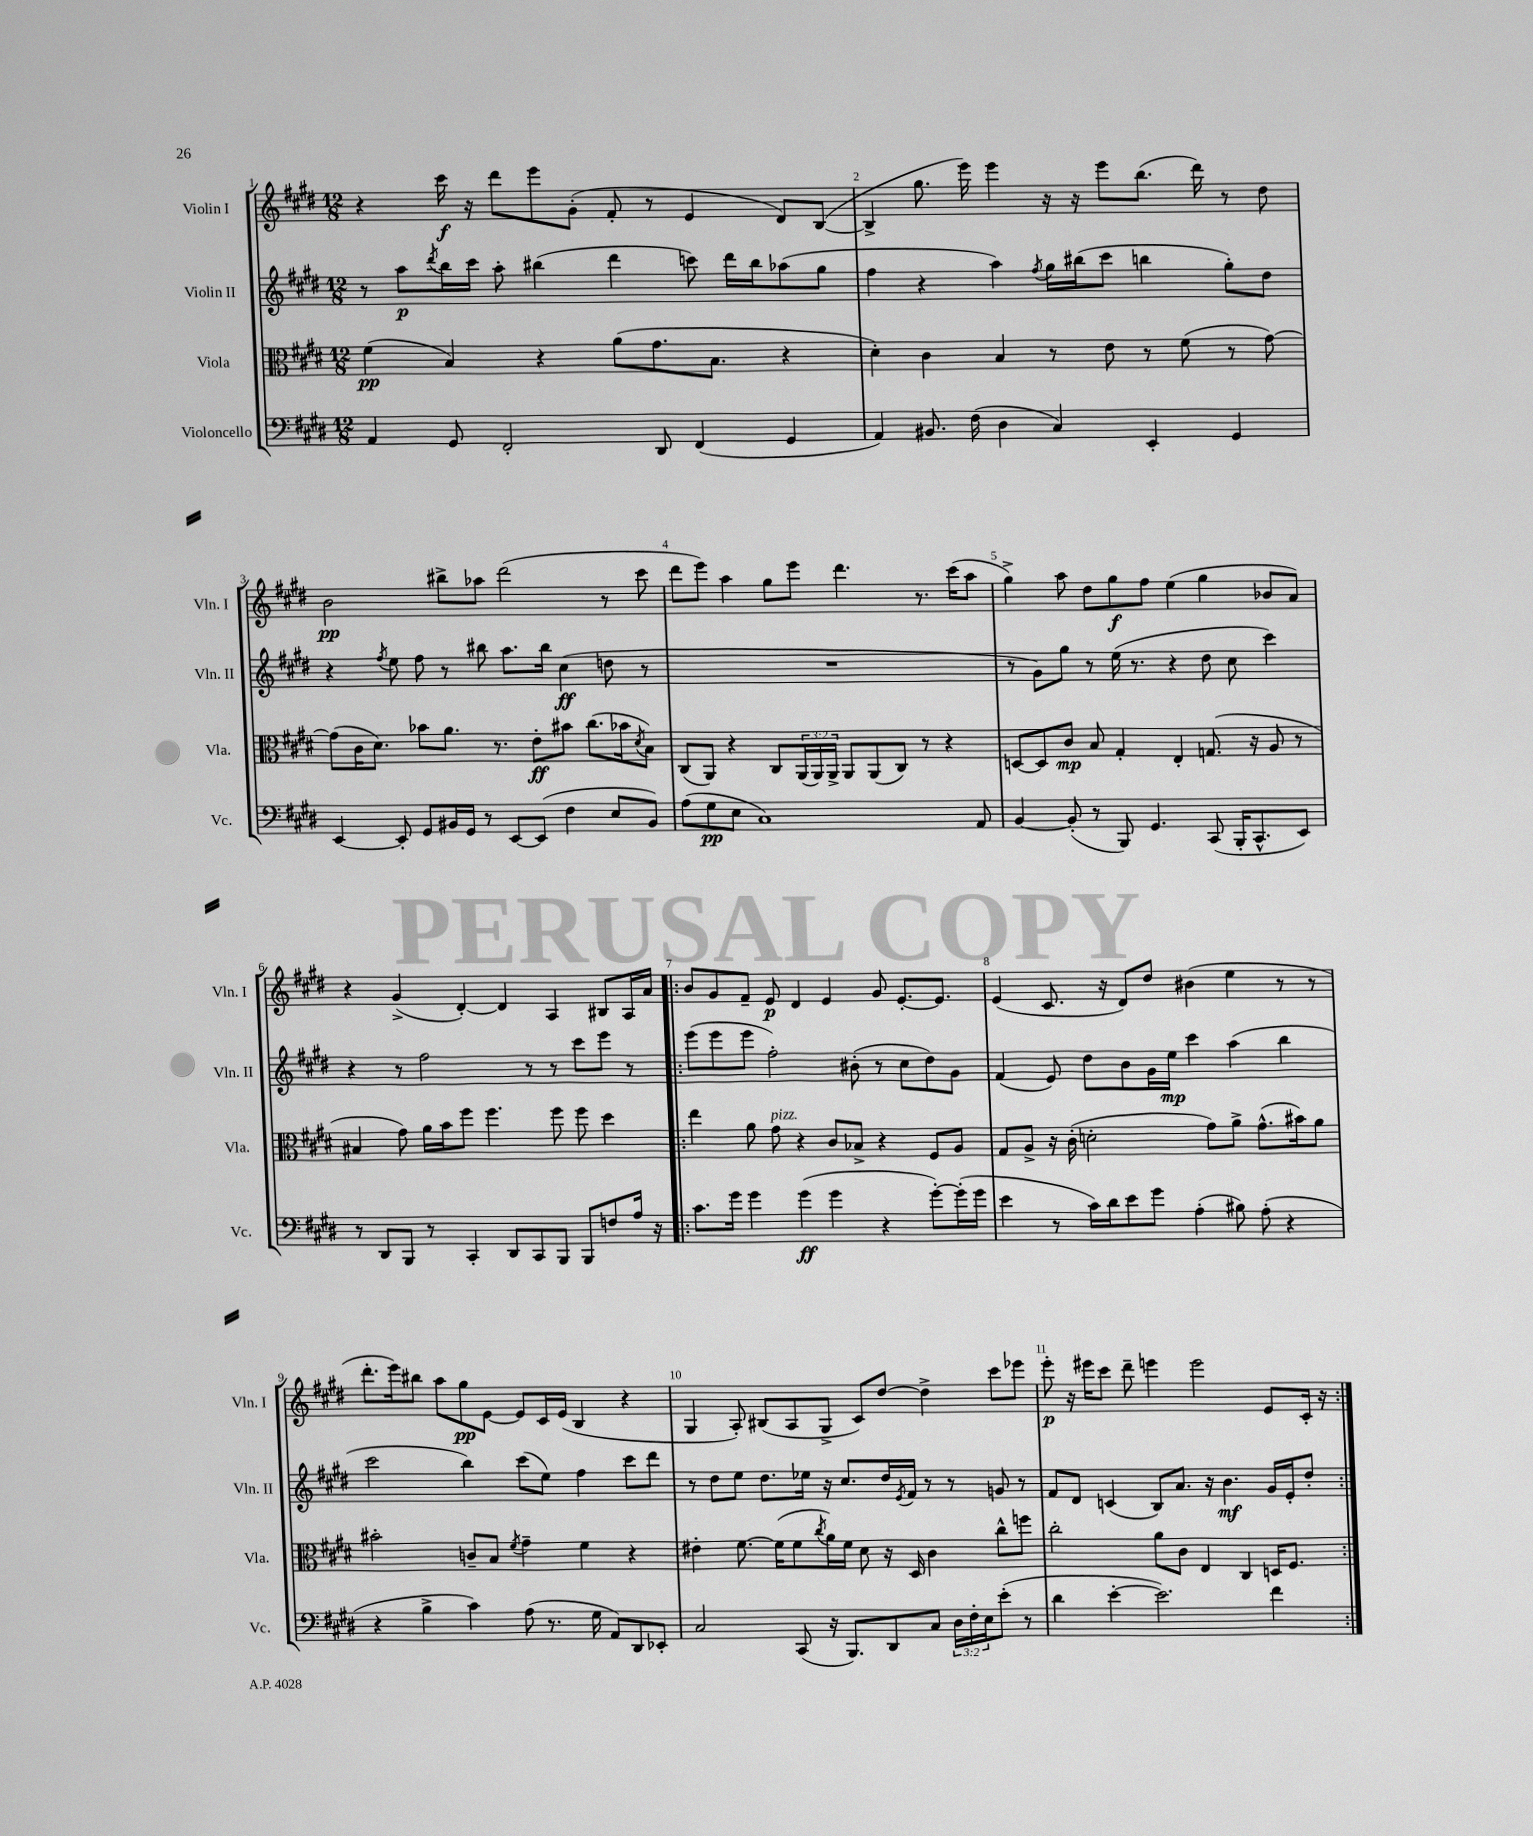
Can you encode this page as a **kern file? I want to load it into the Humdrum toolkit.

**kern	**kern	**kern	**kern
*staff4	*staff3	*staff2	*staff1
*clefF4	*clefC3	*clefG2	*clefG2
*k[f#c#g#d#]	*k[f#c#g#d#]	*k[f#c#g#d#]	*k[f#c#g#d#]
*M12/8	*M12/8	*M12/8	*M12/8
4AA	(4f#	8r	4r
.	.	8aa	.
.	.	8qddd#	.
8GG#	4B)	16bb	16ccc#
.	.	16ccc#	16r
2FF#'	.	8aa'	8ddd#
.	4r	(4bb#	8eee
.	.	.	(8g#'
.	(8a	4ddd#	8f#'
8DD#	8.g#	.	8r
(4FF#	.	8ccc)	4e
.	8.B	.	.
.	.	16ddd#	.
.	.	16bb#	.
4GG#	4r	(8aa-	8d#)
.	.	8gg#	([8B
=	=	=	=
4AA)	4d#')	4ff#	4B^]
8.BB#	4c#	4r	8.gg#
(16F#	.	.	16eee)
4D#	4B	4aa)	4eee
.	.	8qff#	.
4C#)	8r	16gg#	16r
.	.	(16bb#	16r
.	8e	8ccc#	8eee
4EE'	8r	4bb	(8.bb
.	(8f#	.	.
.	.	.	16ddd#)
4GG#	8r	8gg#')	8r
.	[8g#)	8dd#	8dd#
=	=	=	=
[4EE	(8g#]	4r	2b
.	16c#	.	.
.	8.d#)	.	.
.	.	8qff#	.
8EE']	.	8ee	.
8GG#	8b-	8ff#	.
16BB#	8.a	8r	8bb#^
16GG#	.	.	.
8r	.	8bb#	8aa-
.	8.r	.	.
[8EE	.	8.aa	(2ddd#
(8EE]	8e'	.	.
.	.	16bb#	.
4F#	8b#	(4cc#	.
.	(8.cc#	.	.
8E	.	8dd	8r
.	16b-	.	.
.	8qd#	.	.
8BB#)	8B)	8r	8ccc#
=	=	=	=
(8A	(8C#	1.r	8ddd#
8G#	8AA)	.	8eee)
8E	4r	.	4aa
1C#)	.	.	.
.	8C#	.	8gg#
.	(24AA	.	8eee
.	24AA)	.	.
.	24AA^	.	.
.	8AA	.	4.ddd#
.	(8AA	.	.
.	8C#)	.	.
.	8r	.	8.r
.	4r	.	.
.	.	.	(16ccc#
8AA	.	.	8aa
=	=	=	=
[4BB	[8D	8r	4gg#^)
.	8D]	8g#)	.
(8BB']	8c#	8gg#	8aa
8r	8B	8r	8dd#
8BBB)	4G#'	(16ee	8gg#
.	.	8.r	.
4.GG#	.	.	8ff#
.	4E'	4r	(4ee
(8CC#	(8.G	8dd#	4gg#
16BBB'	.	8cc#	.
8.CC#^^	16r	.	.
.	8A	4ccc#)	8b-
8EE)	8r	.	8a)
=	=	=	=
8r	4B#	4r	4r
8DD#	.	.	.
8BBB	8g#)	8r	(4g#^
8r	16a	2ff#	.
.	16b	.	.
4CC#'	8ff#	.	[4d#')
.	4.ff#	.	.
8DD#	.	.	4d#]
8CC#	.	8r	.
8BBB	8ff#	8r	4A
8BBB	8ff#	8ccc#	.
8F	4dd#	8eee	8B#
16A	.	8r	16A
16r	.	.	16a
=!|:	=!|:	=!|:	=!|:
8.c#	4ee	(8eee	8b
.	.	8eee	8g#
16g#	.	.	.
4g#	8a	8eee	8f#~
.	8g#	2ff#')	8e
(4g#	4r	.	4d#
4g#	8c#	.	4e
.	8B-^	(8b#'	.
4r	4r	8r	8g#
.	.	8cc#	[8.e'
[8g#')	8F#	8dd#)	.
.	.	.	8.e]
(16g#']	8A	8g#	.
16g#	.	.	.
=	=	=	=
4e	8G#	(4f#	(4e
.	8A^	.	.
8r	16r	8e)	8.c#
.	(16c#'	.	.
16c#)	2d'	8dd#	.
16d#	.	.	16r
8e	.	8b	8d#)
8g#	.	16g#	8dd#
.	.	16ee	.
(4A'	.	4ccc#	(4b#
.	8g#)	.	.
8B#)	8a^	(4aa	4ee
(8A'	(8.g#^^	.	.
4r	.	4bb	8r
.	16b#)	.	.
.	8a	.	8r
=	=	=	=
4r	2b#'	2ccc#	8.ddd#'
.	.	.	16eee)
4B^	.	.	8bb#
.	.	.	8aa
4c#)	8c~	4bb)	8gg#
.	8B	.	[8e
.	8qf#	.	.
(8A	4g#~	(8ccc#	8e]
8.r	.	8ee)	16c#
.	.	.	(16e
.	4f#	4ff#	4B
16G#	.	.	.
8AA)	.	.	.
8DD#	4r	8ccc#	4r
8EE-'	.	8ddd#	.
=	=	=	=
2C#	4e#'	8r	4G#
.	.	8dd#	.
.	[8.f#	8ee	8A')
.	.	8.dd#	(8B#
.	(16f#]	.	.
(8CC#	8f#	.	8A
.	.	16ee-	.
.	8qcc#	.	.
16r	16a)	16r	8G#^
8.BBB)	16f#	8.cc#	.
.	8d#	.	8c#)
8DD#	16r	16dd#	[8dd#
.	.	8qe	.
.	16D#	16f#	.
8C#	4c#	8r	4dd#^]
24D#	.	8r	.
24F#'	.	.	.
24E	.	.	.
(8e'	8cc#^^	8g	8ccc#
8r	8ff	8r	8eee-
=	=	=	=
4d#	2cc#'	8f#	8eee'
.	.	8d#	16r
.	.	.	16eee#
[4e'	.	(4c	8ccc#
.	.	.	8ddd#~
2.e])	8a	8B)	4eee
.	8c#	8.a	.
.	4E	.	2eee
.	.	16r	.
.	.	4.b	.
.	4C#	.	.
4f#	16D	16g#	8e
.	8.F#	16e'	.
.	.	8dd#'	16c#'
.	.	.	16r
==:|!	==:|!	==:|!	==:|!
*-	*-	*-	*-
